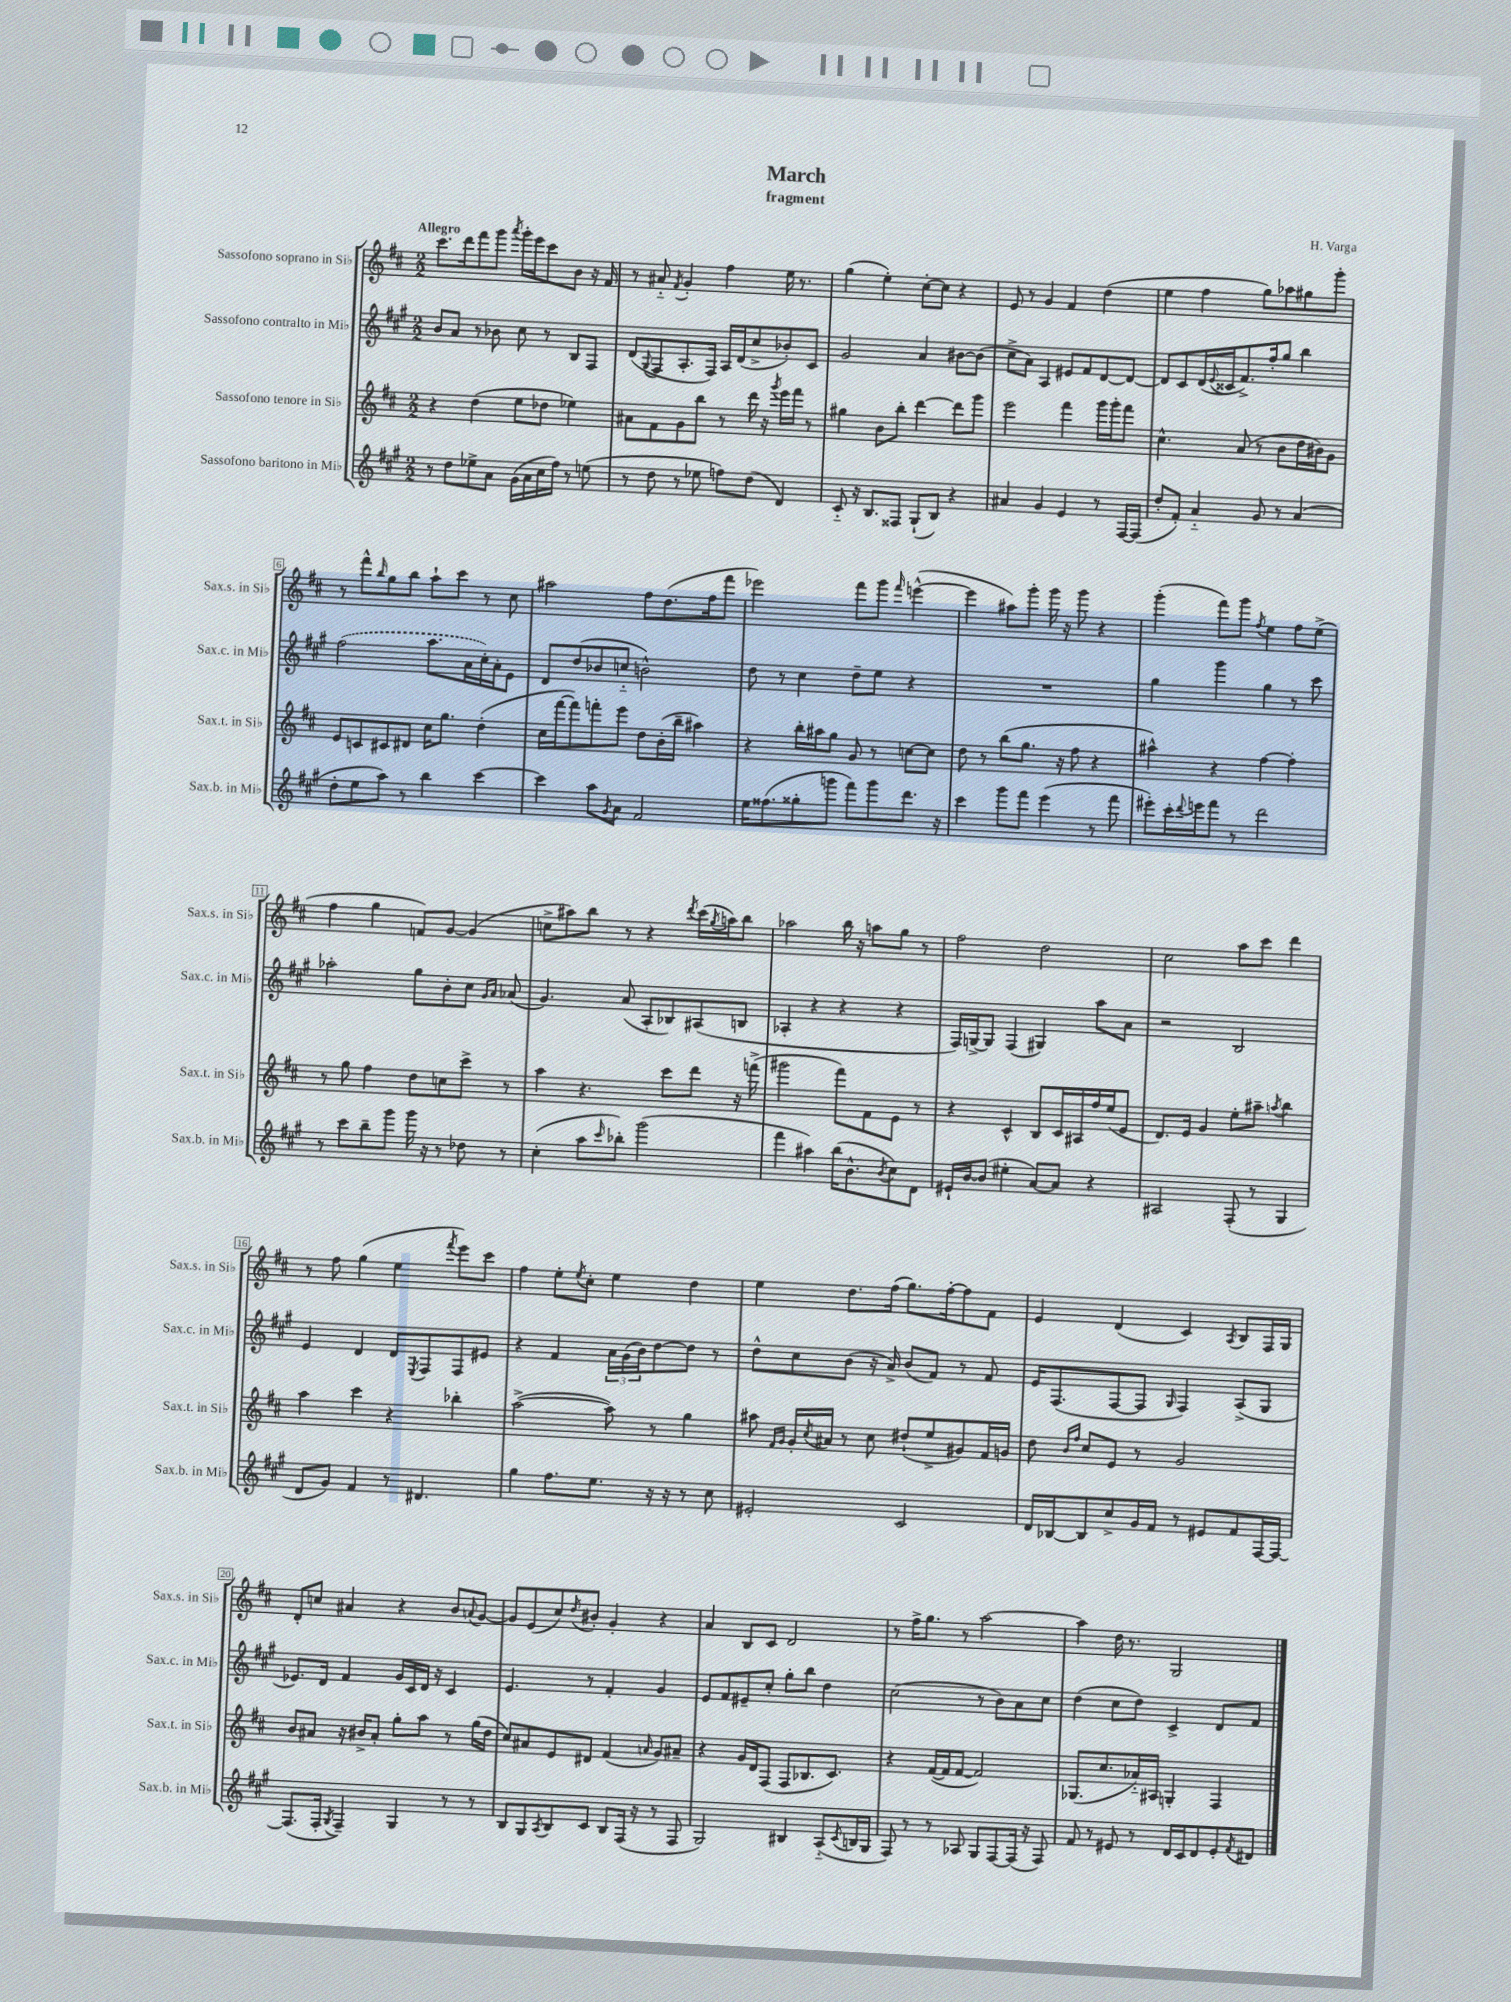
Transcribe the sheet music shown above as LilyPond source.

\header { title = "March" composer = "H. Varga" subtitle = "fragment" }
<<
\new StaffGroup <<
\new Staff = "s0" \with { instrumentName = "Sassofono soprano in Sib" shortInstrumentName = "Sax.s. in Sib" } {
    \clef treble \key d \major \numericTimeSignature \time 2/2 \tempo "Allegro"
    cis'''8. d'''16 fis'''8 g'''8 \acciaccatura { a'''8 } g'''16-. e'''16 cis'''8 b'8 r16 fis'16 |
    r8 ais'8-_ \acciaccatura { fis'8 } g'4-. fis''4 e''16 r8. |
    g''4( e''4-.) cis''8~-. cis''8 r4 |
    e'8 r8 g'4 fis'4 d''4( |
    e''4 fis''4 g''8) aes''8 gis''8 g'''8-. |
    r8 fis'''8-^ \grace { b''16 } g''8 b''8 a''8-! cis'''8 r8 cis''8 |
    ais''2 fis''8 d''8.( fis''16 fis'''8 |
    ees'''2) fis'''8 g'''8 \grace { fis'''16 } e'''4~-^( |
    e'''4 ais''8) g'''8-. g'''16 r16 g'''8 r4 |
    g'''4-.( fis'''8) g'''8 \acciaccatura { fis''8 } e''4 fis''8 e''8->( |
    fis''4 g''4 f'8) g'8~ g'4( |
    c''8-> ais''8) b''8 r8 r4 \acciaccatura { d'''8 } cis'''16( \acciaccatura { g''8 } a''16) b''8 |
    aes''2 b''16 r16 a''8 g''8 r8 |
    fis''2 d''2 |
    cis''2 a''8 cis'''8 d'''4 |
    r8 fis''8 g''4( e''4 \acciaccatura { fis'''8 } e'''8) cis'''8 |
    fis''4 e''8-. \acciaccatura { e''8 } cis''8-. e''4 d''4 |
    e''4 d''8. fis''16( g''8.) fis''16~-. fis''8 fis'8 |
    e'4 d'4( cis'4) \acciaccatura { a8 } b8 fis16 g16 |
    d'8-. c''8 ais'4 r4 b'8 \appoggiatura { a'8 } g'8~ |
    g'8 e'8( cis''8) \acciaccatura { d''8 } bis'8-. g'4-. r4 |
    a'4 b8 cis'8 d'2 |
    r8 fis''16-> g''8. r8 a''2~ |
    a''4 d''16 r8. g2 \bar "|." |
}
\new Staff = "s1" \with { instrumentName = "Sassofono contralto in Mib" shortInstrumentName = "Sax.c. in Mib" } {
    \clef treble \key a \major \numericTimeSignature \time 2/2
    b'8 a'8 r8 bes'8 cis''8 r8 b8 fis8 |
    d'8( \appoggiatura { gis8 } fis8 a8.-. fis16) a16 d'16( cis''8-> bes'8-.) cis'8 |
    gis'2 a'4 bis'8~ bis'8( |
    cis''8-> a'8) a4 eis'8 fis'8 d'8~ d'8~ |
    d'8 cis'8 d'16( \appoggiatura { e'8 } cisis'16 fis'8.->) fis''16-. gis''8 b''4 |
    \once \slurDashed fis''2( a''8. a'16 cis''16-.) a'16-. e'8 |
    d'8 d''8( bes'8 c''8-_ b'2-^) |
    d''8 r8 cis''4 d''8-- e''8 r4 |
    R1 |
    gis''4 gis'''4 gis''4 r8 cis'''8 |
    aes''2-. gis''8 b'8-. cis''8 \grace { gis'16 a'16 } aes'8( |
    gis'4.) a'8( a8-. bes8) ais8( b8 |
    aes4-. r4 r4 r4 |
    fis16) g16~-> g8 fis4( gis4) a''8 a'8 |
    r2 b2 |
    e'4 d'4 d'8 \acciaccatura { e8 } fis8 fis8 eis'8 |
    r4 fis'4 \tuplet 3/2 { a'16 gis'16( b'16) } d''8~ d''8 r8 |
    d''8-^ cis''8 b'8( r16 a'16->) b'8( fis'8) r8 fis'8 |
    e'16 fis8.( fis8~ fis8 \grace { gis16 } fis4) a8->( gis8 |
    ees'8.) d'16 fis'4 gis'16 cis'16 d'16 r16 cis'4 |
    e'4. r8 fis'4-. gis'4 |
    e'8 fis'8 eis'8-- cis''8-. gis''8-. b''8 d''4 |
    cis''2( r8 b'8) a'8 cis''8 |
    d''4( cis''8 d''8) cis'4-> d'8 fis'8 \bar "|." |
}
\new Staff = "s2" \with { instrumentName = "Sassofono tenore in Sib" shortInstrumentName = "Sax.t. in Sib" } {
    \clef treble \key d \major \numericTimeSignature \time 2/2
    r4 d''4( e''8 des''8 ees''4) |
    ais'8 fis'8 g'8 b''8 r8 d'''16 r16 \acciaccatura { g'''8 } e'''16 fis'''16 r8 |
    gis''4 b'8 b''8-. d'''4~ d'''8 g'''8 |
    e'''2 fis'''4 g'''16 g'''16-. fis'''8 |
    cis''4.-^ a'8( r8 b'8 d''16 bis'16) g'8 |
    e'8 c'8 cis'8 dis'8 cis''16 g''8. d''4-.( |
    cis''16 fis'''16~ fis'''8) f'''8-. e'''8 d''8 b'16-.( b''16-- ais''4) |
    r4 b''16-. ais''16 g''8 g'8 r8 c''8~ c''8 |
    d''8 r8 b''8( g''8. r16 fis''8 r4 |
    ais''4-^) r4 fis''4~ fis''4-. |
    r8 g''8 fis''4 d''8 c''8 cis'''8-> r8 |
    a''4 r4. cis'''8 d'''8 r16 f'''16->( |
    gis'''2 fis'''8) fis'8 e'8 r8 |
    r4 cis'4-^ b8 cis'16 ais16 fis''16 e''16( e'8 |
    d'8.) e'16 g'4 e''8-. ais''8-- \acciaccatura { a''8 } b''4 |
    a''4 cis'''4 r4 bes''4-. |
    a''2~->( a''8) r8 g''4 |
    ais''8 \grace { fis'16 g'16 } g'16-. \acciaccatura { cis''8 } ais'16 r8 cis''8 dis''8-!( e''8-> gis'8) fis'16 g'16 |
    d''8 \grace { b'16 fis''16 } cis''8 e'8 r8 g'2 |
    b'8 ais'8 r16 bis'16-> ais'8-. g''8-. a''8 r8 g''16( d''16 |
    cis''8) ais'8 e'8 dis'8 fis'4( \grace { a'16 } g'8) ais'8-- |
    r4 g'16 d'16 fis8( fis8 bes8. cis'8.) |
    r4 fis'16~( fis'16 fis'8~ fis'2) |
    ges8.( cis''8. aes'16-_) ais16 g4-. fis4 \bar "|." |
}
\new Staff = "s3" \with { instrumentName = "Sassofono baritono in Mib" shortInstrumentName = "Sax.b. in Mib" } {
    \clef treble \key a \major \numericTimeSignature \time 2/2
    r8 d''8 ees''8-> a'8 gis'16( a'16 cis''16 fis''16) r8 e''8( |
    r8 d''8 r8 ees''8 f''8) d''8( d'4) |
    cis'8-_ r16 b8. fisis8 gis8-!( b8) r4 |
    ais'4 gis'4 e'4 r8 fis16~ fis16( |
    d''8-. fis'8-.) a'4-_ gis'8 r8 a'4( |
    d''8-. e''8 a''8) r8 b''4 cis'''4~ |
    cis'''4 a''8 \acciaccatura { gis'8 } a'8 fis'2 |
    e''16 fisis''8.( gisis''8-. g'''8 fis'''8) g'''8 d'''8. r16 |
    cis'''4 gis'''8 fis'''8 e'''4( r8 fis'''8 |
    eis'''8-.) cis'''16-. \appoggiatura { d'''8 } e'''16 fis'''8 r8 d'''2 |
    r8 cis'''8 b''8-- gis'''8 gis'''16 r16 r8 des''8 r8 |
    cis''4-.( a''8 \grace { cis'''16 } bes''8-.) gis'''2( |
    fis'''4 ais''4) b''16( b'8.-^ \acciaccatura { b'8 } cis''8) d'8 |
    eis'16-! b'16~ b'8( eis''4-. a'8~) a'8 r4 |
    ais2 fis8-.( r8 gis4 |
    d'8 gis'8) fis'4 r8 dis'4. |
    gis''4 fis''8. e''8. r16 r16 r8 cis''8 |
    eis'2-. cis'2 |
    d'16 bes16~ bes8 cis''8-> gis'16 fis'16 r8 eis'8 fis'8 fis16~ fis16~ |
    fis8.( fis16-. \acciaccatura { gis8 } fis4--) gis4 r8 r8 |
    b8 gis8 \acciaccatura { a8 } b8 cis'8 b8 fis16( r16 r8 fis8 |
    gis2) bis4 a8-_( \acciaccatura { cis'8 } b16 gis16 |
    fis8) r8 r8 aes8 gis8 fis8~ fis16( r16 fis8) |
    fis'8 r8 eis'8 r8 d'16 cis'16 d'8 eis'8-. \acciaccatura { fis'8 } dis'8 \bar "|." |
}
>>
>>
\layout { \context { \Score \override BarNumber.stencil = #(make-stencil-boxer 0.1 0.3 ly:text-interface::print) } }
